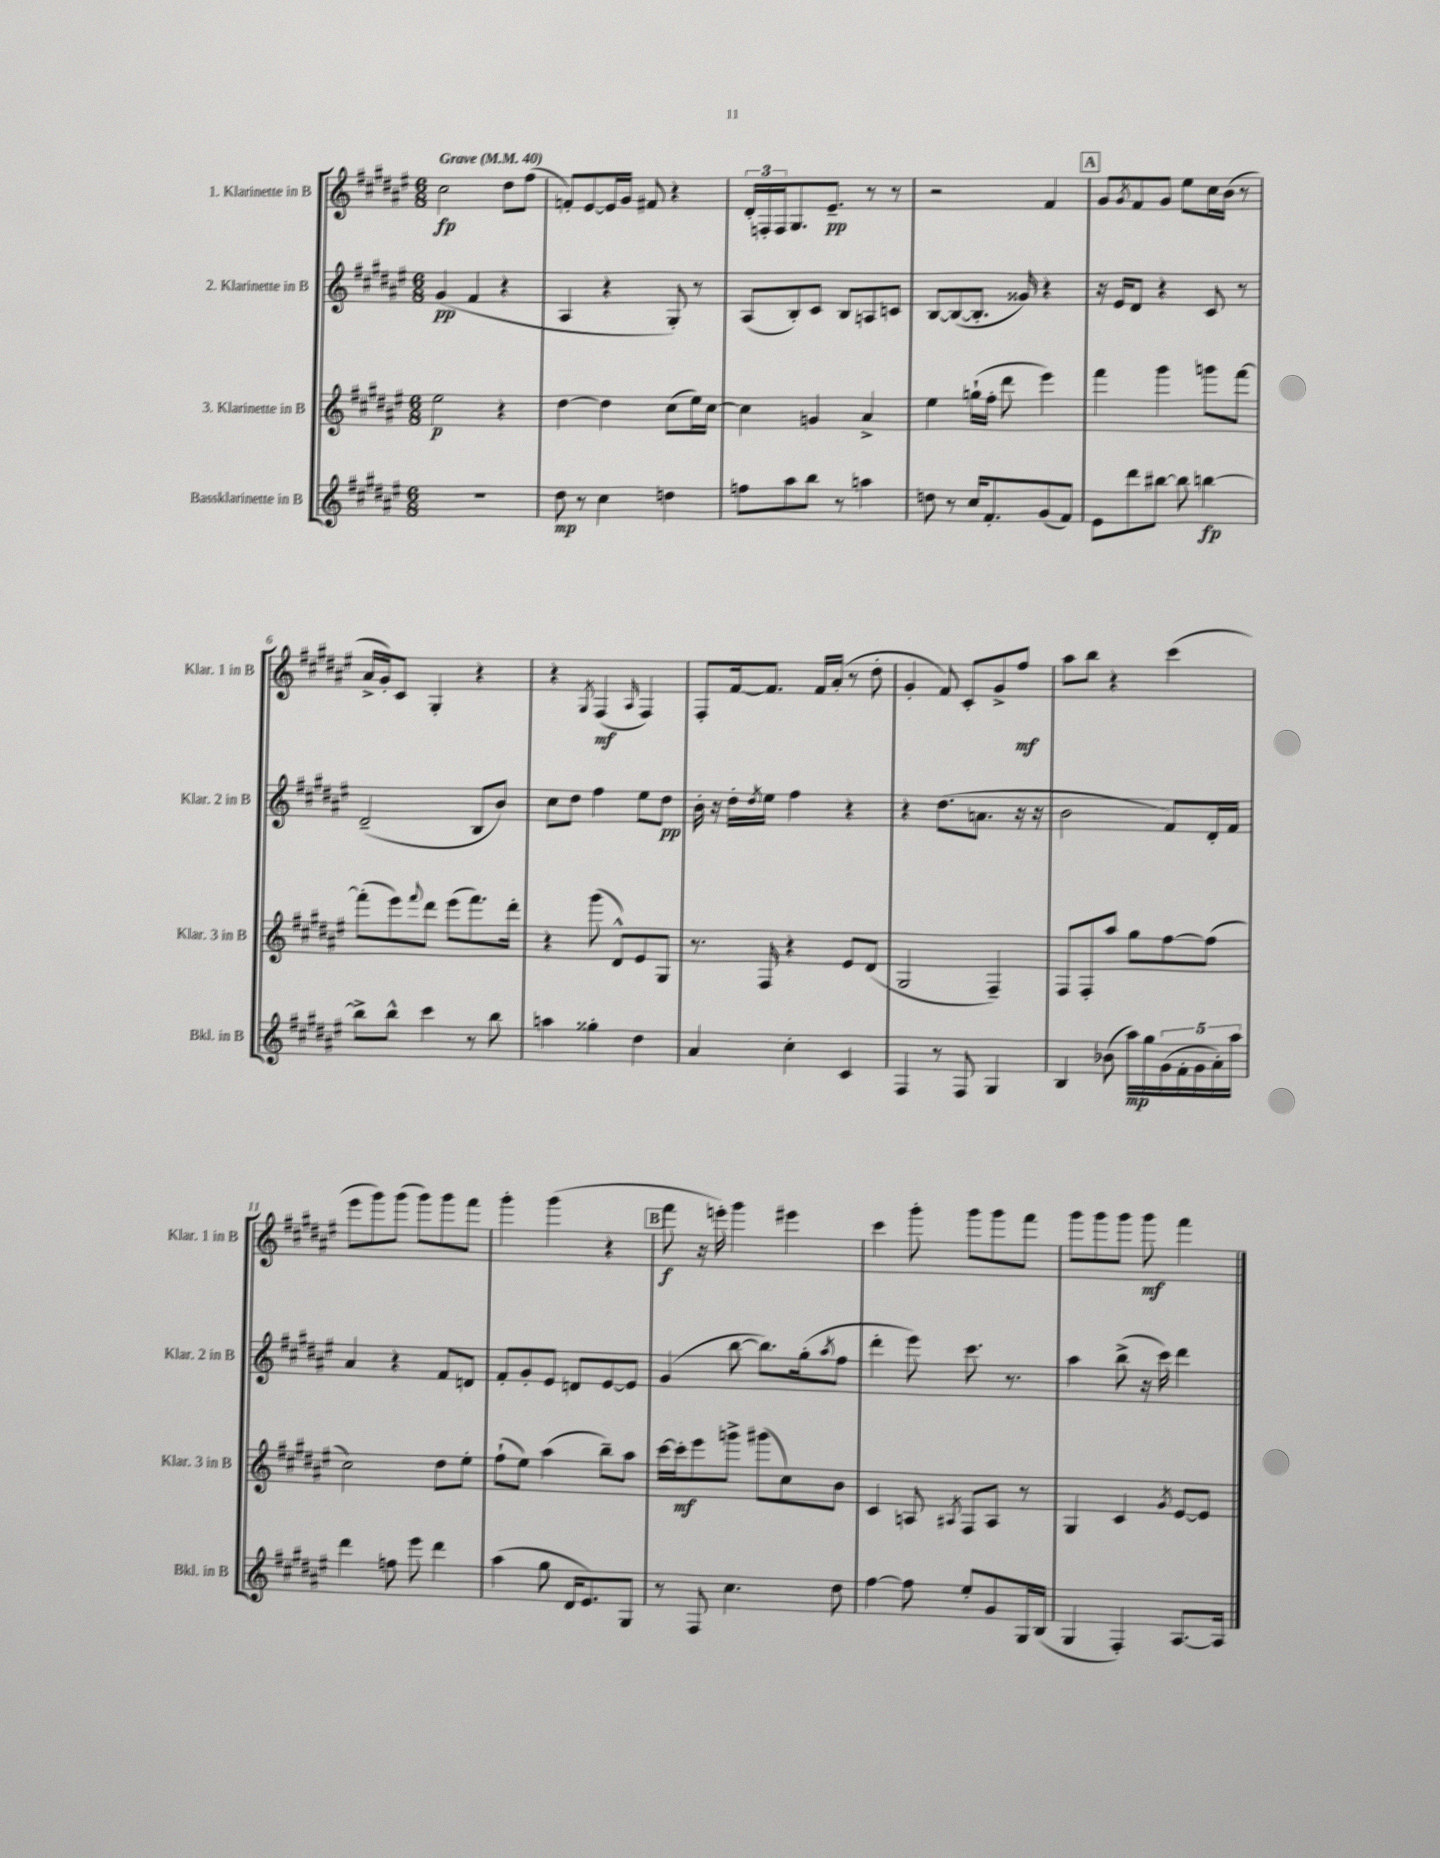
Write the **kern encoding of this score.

**kern	**dynam	**kern	**dynam	**kern	**dynam	**kern	**dynam
*part4	*part4	*part3	*part3	*part2	*part2	*part1	*part1
*staff4	*staff4	*staff3	*staff3	*staff2	*staff2	*staff1	*staff1
*I"Bassklarinette in B	*	*I"3. Klarinette in B	*	*I"2. Klarinette in B	*	*I"1. Klarinette in B	*
*I'Bkl. in B	*	*I'Klar. 3 in B	*	*I'Klar. 2 in B	*	*I'Klar. 1 in B	*
*clefG2	*	*clefG2	*	*clefG2	*	*clefG2	*
*k[f#c#g#d#a#e#]	*	*k[f#c#g#d#a#e#]	*	*k[f#c#g#d#a#e#]	*	*k[f#c#g#d#a#e#]	*
*M6/8	*	*M6/8	*	*M6/8	*	*M6/8	*
*MM40	*	*MM40	*	*MM40	*	*MM40	*
=1	=1	=1	=1	=1	=1	=1	=1
!	!	!	!	!	!	!LO:TX:a:B:t=Grave	!
2.r	.	2ee#\	p	(4g#/	pp	2cc#\	fp
.	.	.	.	4f#/	.	.	.
.	.	4r	.	4r	.	8dd#\L	.
.	.	.	.	.	.	(8ff#\J	.
=2	=2	=2	=2	=2	=2	=2	=2
8dd#\	mp	[4dd#\	.	4A#/	.	8fn'/L)	.
8r	.	.	.	.	.	[8e#/	.
4cc#\	.	4dd#\]	.	4r	.	16e#/L]	.
.	.	.	.	.	.	16g#/JJ	.
.	.	.	.	.	.	8f#X/	.
4ddn\	.	(8cc#\L	.	8G#'/)	.	4r	.
.	.	16ee#\L)	.	8r	.	.	.
.	.	[16cc#\JJ	.	.	.	.	.
=3	=3	=3	=3	=3	=3	=3	=3
8ffn\L	.	4cc#\]	.	(8A#/L	.	24d#'/LL	.
.	.	.	.	.	.	24Fn'/	.
.	.	.	.	.	.	24F/J	.
8aa#\	.	.	.	8B'/)	.	8.G#/	.
8bb\J	.	4gn/	.	8c#/J	.	.	.
.	.	.	.	.	.	8.e#~/J	pp
8r	.	.	.	8B/L	.	.	.
4aan\	.	4a#^/	.	8An/	.	8r	.
.	.	.	.	8cn/J	.	8r	.
=4	=4	=4	=4	=4	=4	=4	=4
8ddn\	.	4ee#\	.	[8B/L	.	2r	.
8r	.	.	.	(8B/_	.	.	.
16cc#/KL	.	(16ggn`\LL	.	8.B'/J]	.	.	.
8.f#'/	.	16ff#'\JJ	.	.	.	.	.
.	.	8ddd#\	.	.	.	.	.
.	.	.	.	16g##X/)	.	.	.
(8g#/	.	4eee#\)	.	4r	.	4f#/	.
8f#/J)	.	.	.	.	.	.	.
!!LO:REH:place=s1:t=A
=5	=5	=5	=5	=5	=5	=5	=5
8e#\L	.	4fff#\	.	16r	.	8g#/L	.
.	.	.	.	16e#/KL	.	.	.
.	.	.	.	.	.	8qg#/	.
8ddd#\	.	.	.	8d#/J	.	8f#/	.
[8bb#X\J	.	4ggg#\	.	4r	.	8g#/J	.
8bb#\]	.	.	.	.	.	8ee#\L	.
[4bbn\	fp	8gggn\L	.	8c#/	.	16cc#\L	.
.	.	.	.	.	.	(16b\JJ	.
.	.	[8fff#\J	.	8r	.	8r	.
!!LO:LB:g=z
=6	=6	=6	=6	=6	=6	=6	=6
8bb^\L]	.	(8fff#'\L]	.	(2d#~/	.	16a#^/LL	.
.	.	.	.	.	.	16g#'/J)	.
8bb^^\J	.	8eee#\)	.	.	.	8c#/J	.
.	.	8qqfff#/	.	.	.	.	.
4ccc#\	.	8ddd#\J	.	.	.	4G#'/	.
.	.	(8eee#\L	.	.	.	.	.
8r	.	8.fff#\)	.	8B/L	.	4r	.
8bb\	.	.	.	8b/J)	.	.	.
.	.	16ddd#'\Jk	.	.	.	.	.
=7	=7	=7	=7	=7	=7	=7	=7
4aan\	.	4r	.	8cc#\L	.	4r	.
.	.	.	.	8dd#\J	.	.	.
.	.	.	.	.	.	8qG#/	.
4gg##X'\	.	(8ggg#\	.	4ff#\	.	(4F#/	mf
.	.	8d#^^/L)	.	.	.	.	.
.	.	.	.	.	.	16qqA#/	.
4dd#\	.	8e#/	.	8ee#\L	.	4F#/)	.
.	.	8G#/J	.	8dd#\J	pp	.	.
=8	=8	=8	=8	=8	=8	=8	=8
4a#/	.	8.r	.	16b'\	.	8F#'/L	.
.	.	.	.	16r	.	.	.
.	.	.	.	16dd#'\LL	.	[16f#/k	.
.	.	.	.	8qdd#/	.	.	.
.	.	16F#/	.	16ee#\JJ	.	8.f#/J]	.
4cc#'\	.	4r	.	4ff#\	.	.	.
.	.	.	.	.	.	16f#/LL	.
.	.	.	.	.	.	(16a#'/JJ	.
4c#/	.	8e#/L	.	4r	.	8r	.
.	.	(8d#/J	.	.	.	8dd#'\	.
=9	=9	=9	=9	=9	=9	=9	=9
4F#/	.	2G#/	.	4r	.	4g#'/	.
8r	.	.	.	(8.dd#\L	.	8f#/)	.
8F#/	.	.	.	.	.	8c#'/L	.
.	.	.	.	8.an\J	.	.	.
4G#/	.	4F#~/)	.	.	.	8g#^/	.
.	.	.	.	16r	.	8ff#/J	mf
.	.	.	.	16r	.	.	.
=10	=10	=10	=10	=10	=10	=10	=10
4B/	.	8F#/L	.	2b\	.	8aa#\L	.
.	.	8F#'/	.	.	.	8bb\J	.
(8b-X\	.	8aa#/J	.	.	.	4r	.
16aa#\LL)	mp	8gg#\L	.	.	.	.	.
16gg#\	.	.	.	.	.	.	.
(20g#\	.	[8ff#\	.	8f#/L)	.	(4ccc#\	.
20f#'\	.	.	.	.	.	.	.
20g#\	.	.	.	.	.	.	.
.	.	(8ff#\J]	.	16d#'/L	.	.	.
20a#'\)	.	.	.	.	.	.	.
.	.	.	.	16f#/JJ	.	.	.
20aa#\JJ	.	.	.	.	.	.	.
!!LO:LB:g=z
=11	=11	=11	=11	=11	=11	=11	=11
4ddd#\	.	2cc#\)	.	4a#/	.	8eee#\L	.
.	.	.	.	.	.	8ggg#\)	.
8ffn\	.	.	.	4r	.	(8ggg#\J	.
8eee#\	.	.	.	.	.	8ggg#\L)	.
4ddd#\	.	8dd#\L	.	8f#/L	.	8ggg#\	.
.	.	8ee#'\J	.	8dn/J	.	8fff#\J	.
=12	=12	=12	=12	=12	=12	=12	=12
(4aa#\	.	(8ff#`\L	.	8f#'/L	.	4ggg#'\	.
.	.	8ee#\J)	.	8g#'/	.	.	.
8gg#\	.	(4aa#\	.	8e#/J	.	(4ggg#\	.
16d#/KL	.	.	.	8dn/L	.	.	.
8.e#/)	.	.	.	.	.	.	.
.	.	8bb~\L)	.	[8e#/	.	4r	.
8G#/J	.	8aa#\J	.	8e#/J]	.	.	.
!!LO:REH:place=s1:t=B
=13	=13	=13	=13	=13	=13	=13	=13
8r	.	[16ccc#\LL	.	(4g#/	.	8fff#\	f
.	.	16ccc#'\J]	mf	.	.	.	.
8F#/	.	8eee#\	.	.	.	16r	.
.	.	.	.	.	.	16eeen'\)	.
4.cc#\	.	8gggn^\J	.	[8bb\	.	4ggg#\	.
.	.	(8ggg#X\L	.	8.bb\L])	.	.	.
.	.	8cc#\)	.	.	.	4eee#X\	.
.	.	.	.	(16gg#'\k	.	.	.
.	.	.	.	8qaa#/	.	.	.
8dd#\	.	8b\J	.	8ff#\J	.	.	.
=14	=14	=14	=14	=14	=14	=14	=14
[4ff#\	.	4c#/	.	4ddd#'\	.	4ccc#\	.
8ff#\]	.	8An/	.	8eee#\)	.	8ggg#'\	.
.	.	8qA#X/	.	.	.	.	.
8ee#'/L	.	8F#/L	.	8.ccc#\	.	8ggg#\L	.
8g#/	.	8A#/J	.	.	.	8ggg#\	.
.	.	.	.	8.r	.	.	.
16G#/L	.	8r	.	.	.	8fff#\J	.
(16B/JJ	.	.	.	.	.	.	.
=15	=15	=15	=15	=15	=15	=15	=15
4G#/	.	4G#/	.	4aa#\	.	8ggg#\L	.
.	.	.	.	.	.	8ggg#\	.
4F#'/)	.	4c#/	.	(8bb^\	.	8ggg#\J	.
.	.	.	.	16r	.	8ggg#\	mf
.	.	.	.	16ccc#\)	.	.	.
.	.	8qg#/	.	.	.	.	.
[8.A#/L	.	[8e#/L	.	4ddd#\	.	4fff#\	.
.	.	8e#/J]	.	.	.	.	.
16A#/Jk]	.	.	.	.	.	.	.
==	==	==	==	==	==	==	==
*-	*-	*-	*-	*-	*-	*-	*-
